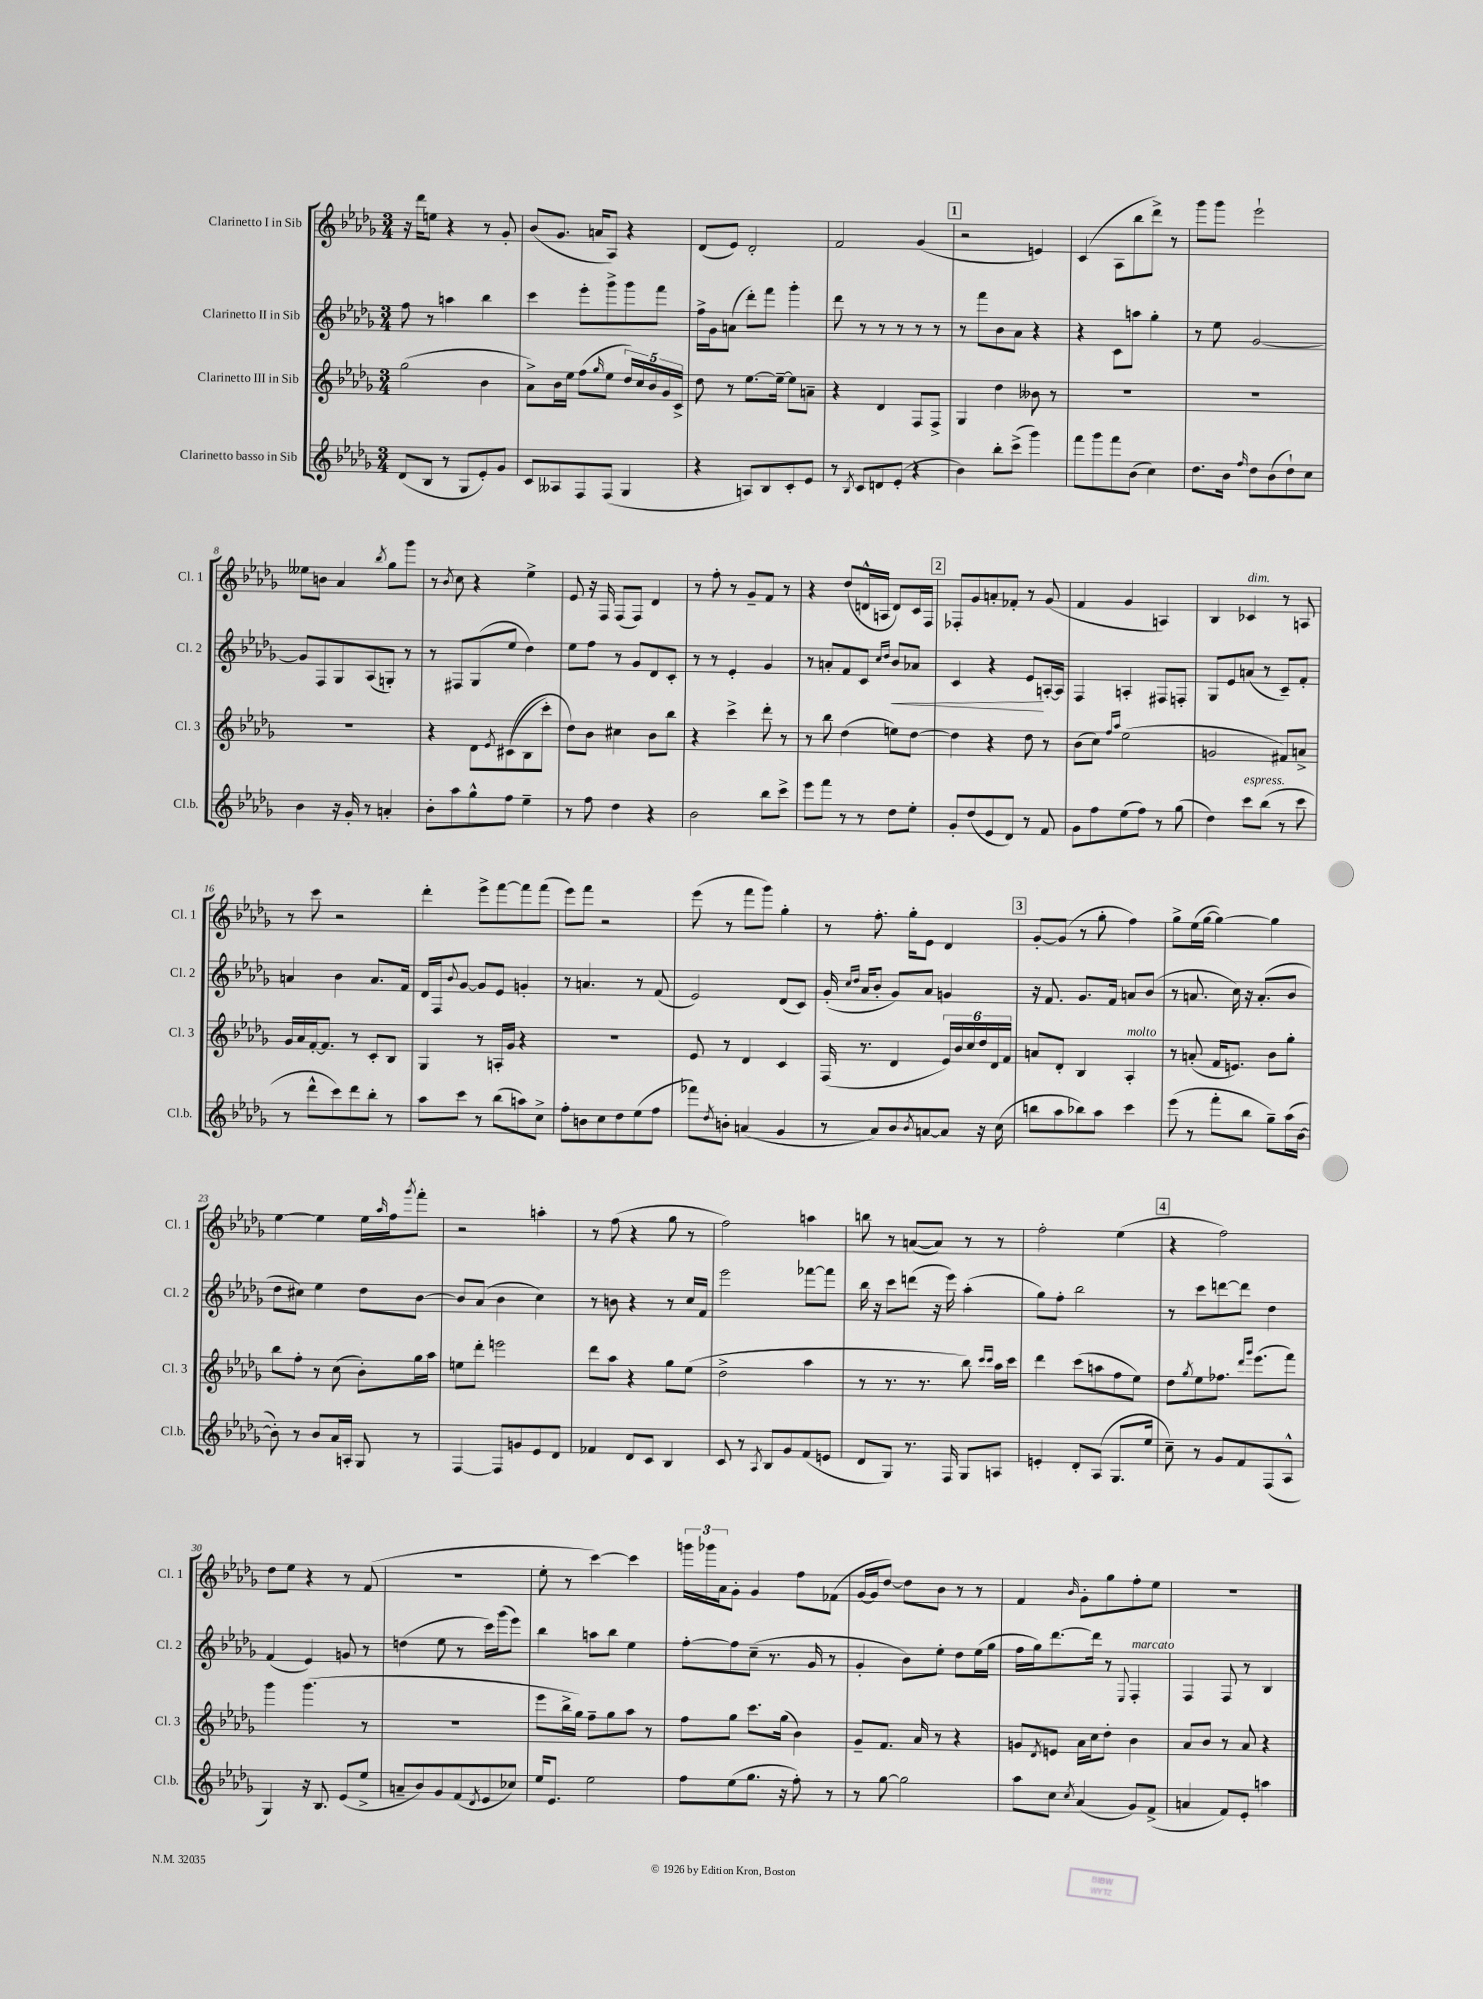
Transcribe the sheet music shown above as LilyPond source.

<<
\new StaffGroup <<
\new Staff = "s0" \with { instrumentName = "Clarinetto I in Sib" shortInstrumentName = "Cl. 1" } {
    \clef treble \key des \major \numericTimeSignature \time 3/4
    r16 des'''16 e''8 r4 r8 ges'8-. |
    bes'8( ges'8. a'16 aes8) r4 |
    des'8( ees'8) des'2-. |
    f'2 ges'4( |
    \mark \markup { \box "1" } r2 e'4) |
    c'4( aes8 bes''8 des'''8->) r8 |
    ges'''8 ges'''8 ees'''2-! |
    eeses''8 b'8 aes'4 \acciaccatura { bes''8 } ges''8 ges'''8 |
    r8 \acciaccatura { bes'8 } c''8 r4 ees''4-> |
    ees'8 r16 f16 f8( f8) des'4 |
    r8 f''8-. r8 ges'8-- f'8 r8 |
    r4 des''8( d'16-^ a16 d'8) c'16 f16 |
    \mark \markup { \box "2" } fes8-. ges'8 a'8-. fes'8-. r8 ges'8( |
    f'4 ges'4 a4) |
    bes4 ces'4^\markup { \italic "dim." } r8 a8 |
    r8 c'''8 r2 |
    des'''4-. ees'''8-> f'''8~ f'''8 f'''8( |
    ees'''8) f'''8 r2 |
    ees'''8( r8 f'''8 ges'''8) ges''4-. |
    r8 f''8.-. ges''16-. ees'8 des'4 |
    \mark \markup { \box "3" } ges'8~-. ges'8( r8 ges''8-. f''4) |
    ges''8-> ees''16( ges''16~ ges''4~) ges''4 |
    ees''4~ ees''4 ees''16 \grace { aes''16 } f''16 \acciaccatura { ges'''8 } f'''8-. |
    r2 a''4-. |
    r8 f''8( r4 ges''8 r8 |
    f''2) a''4 |
    b''8 r8 a'8~( a'8) r8 r8 |
    f''2-. ees''4( |
    \mark \markup { \box "4" } r4 f''2) |
    des''8 ees''8 r4 r8 f'8( |
    R2. |
    ees''8-. r8 c'''4~) c'''4 |
    \tuplet 3/2 { g'''16 ges'''16 aes'16 } ges'8-. ges'4 f''8 fes'8( |
    ges'16~ ges'16 des''8~) des''8 bes'8 r8 r8 |
    f'4 \grace { bes'16 } ges'8-. ges''8 f''8-. ees''8 |
    R2. \bar "|." |
}
\new Staff = "s1" \with { instrumentName = "Clarinetto II in Sib" shortInstrumentName = "Cl. 2" } {
    \clef treble \key des \major \numericTimeSignature \time 3/4
    f''8 r8 a''4 bes''4 |
    c'''4 ees'''8-. ges'''8-> ges'''8 f'''8 |
    f''16-> ges'16 a'8( des'''8-.) f'''8 ges'''4-. |
    des'''8 r8 r8 r8 r8 r8 |
    \mark \markup { \box "1" } r8 f'''8 bes'8 aes'8 r4 |
    r4 c'8 a''8 ges''4-. |
    r8 ees''8 ges'2~ |
    ges'8 f8 ges8 aes8( g8-.) r8 |
    r8 fis8 ges8( ees''8 des''4) |
    ees''8 f''8 r8 ges'8 des'8 c'8-. |
    r8 r8 ees'4-. ges'4 |
    r8 a'8-. f'8 c'8 \grace { c''16 des''16 } bes'8\< aes'8 |
    \mark \markup { \box "2" } c'4 r4 ees'8\! a16~-. a16 |
    f4 a4-. fis8 f8-. |
    ges8 ees'8 a'8( r8 c'8--) f'8-. |
    a'4 bes'4 a'8. f'16 |
    des'16 f16 \appoggiatura { bes'8 } ges'8~ ges'8 ees'8 g'4-. |
    r8 a'4. r8 f'8( |
    ees'2) des'8( c'8) |
    ges'16-.( \grace { c''16 des''16 } aes'16 bes'8-. ges'8) aes'8 g'4 |
    \mark \markup { \box "3" } r16 f'8. ges'8. f'16 a'8 bes'8( |
    r8 a'8. c''16) r16 a'8.-.( bes'8 |
    des''8 cis''8) ees''4 des''8 bes'8~ |
    bes'8 aes'8( bes'4 c''4) |
    r8 b'8 r4 r8 c''16 f'16 |
    ees'''2 fes'''8~ fes'''8 |
    bes''16 r16 c'''8 d'''8( r16 ees'''16) aes''4-.( |
    ges''8) f''8-. bes''2 |
    \mark \markup { \box "4" } r8 c'''8 d'''8~ d'''8 des''4 |
    f'4( ees'4) g'8 r8 |
    d''4( ees''8 r8 c'''16) ges'''16( ees'''8) |
    bes''4 a''8 bes''8 ees''4 |
    f''8~-. f''8 c''8--( r8. ges'16 r8 |
    ges'4-. bes'8) ees''8-. des''8 ees''16( ges''16 |
    f''16 ges''16) des'''8.~ des'''16 r8 \appoggiatura { ees8 } f4-.^\markup { \italic "marcato" } |
    f4 f8 r8 bes4 \bar "|." |
}
\new Staff = "s2" \with { instrumentName = "Clarinetto III in Sib" shortInstrumentName = "Cl. 3" } {
    \clef treble \key des \major \numericTimeSignature \time 3/4
    ges''2( bes'4 |
    aes'8->) bes'16 ees''16 f''8( \grace { ges''16 } ees''8 \tuplet 5/4 { des''16) c''16 bes'16 ges'16 c'16-> } |
    des''8 r8 ees''8.~ ees''16~-- ees''8 a'8-- |
    r4 des'4 f8 f8-> |
    \mark \markup { \box "1" } ges4 des''4 beses'8 r8 |
    R2. |
    R2. |
    R2. |
    r4 des'8 \acciaccatura { ees'8 } cis'8(\( bes8 c'''8-.) |
    des''8\) bes'8 cis''4 bes'8 bes''8 |
    r4 c'''4-> des'''8-. r8 |
    r8 bes''8 des''4( e''8) des''8~ |
    \mark \markup { \box "2" } des''4 r4 des''8 r8 |
    bes'8( c''8) \grace { f''16 aes''16 } ees''2( |
    g'2 fis'8) a'8-> |
    ges'16 aes'16 f'16~-. f'8. r8 c'8-. bes8 |
    ges4 r8 a16-. ges'16 r4 |
    R2. |
    ees'8 r8 des'4 c'4 |
    f16( r8. des'4 \tuplet 6/4 { ees'16) bes'16 c''16 des''16 des'16 f'16 } |
    \mark \markup { \box "3" } a'8 des'8-. bes4 aes4-.^\markup { \italic "molto" } |
    r8 a'8-.( f'16 e'8.) bes'8 ges''8-. |
    bes''8 f''8-. r8 c''8( bes'8-.) ges''16 aes''16 |
    e''8 des'''8-. e'''2 |
    des'''8 aes''8 r4 ges''8 ees''8( |
    des''2-> aes''4 |
    r8 r8. r8. bes''8) \grace { c'''16 c'''16 } aes''16 c'''16 |
    des'''4 c'''8( a''8 f''8 ees''8) |
    \mark \markup { \box "4" } des''8 \acciaccatura { ges''8 } ees''8 fes''8. \grace { des'''16 ges'''16 } ees'''8.( f'''8) |
    ges'''4 ges'''4.( r8 |
    R2. |
    ees'''8 bes''16-> ges''16) f''8-- ges''8 aes''8 r8 |
    f''8 ges''8 c'''8. ges''16( bes'4) |
    ges'8-- f'8. aes'16 r8 r4 |
    g'8 \acciaccatura { des'8 } e'8 aes'16 c''16 des''8-. bes'4 |
    aes'8 bes'8 r8 aes'8 r4 \bar "|." |
}
\new Staff = "s3" \with { instrumentName = "Clarinetto basso in Sib" shortInstrumentName = "Cl.b." } {
    \clef treble \key des \major \numericTimeSignature \time 3/4
    des'8( bes8 r8 ges8 ees'8-.) ges'8 |
    c'8 aeses8 f8 f8( ges4 |
    r4 a8) bes8 c'8-. ees'8 |
    r8 \acciaccatura { bes8 } c'8 d'8 ees'8-.( r4 |
    \mark \markup { \box "1" } bes'4) bes''8-. c'''8->( ges'''4) |
    f'''8 ges'''8 f'''8 bes'8( c''4) |
    des''8. bes'16 \grace { f''16 } des''8 bes'8( des''8-!) c''8 |
    bes'4 r16 ges'16-. r8 a'4-. |
    bes'8-. aes''8 ges''8-^ f''8 ees''4-- |
    r8 f''8 des''4 r4 |
    bes'2 bes''8 c'''8-> |
    ees'''8 f'''8 r8 r8 des''8 ees''8-. |
    \mark \markup { \box "2" } ges'8-. des''8( ees'8 des'8) r8 f'8 |
    ges'8 f''8 ees''8( f''8) r8 ges''8( |
    des''4) c'''8^\markup { \italic "espress." } bes''8( r8 c'''8 |
    r8 des'''8-^ c'''8) des'''8 bes''8-. r8 |
    aes''8 c'''8 r8 bes''8( a''8) c''8-> |
    f''8-. b'8 c''8 des''8 ees''8( f''8 |
    fes'''8) \acciaccatura { des''8 } b'8-. a'4( ges'4 |
    r8 aes'8) bes'8 \acciaccatura { bes'8 } a'8~ a'8 r16 c''16( |
    \mark \markup { \box "3" } b''8 aes''8 bes''8) aes''8 c'''4 |
    ees'''8( r8 f'''8-. bes''8 ges''8--) aes''16( bes'16~ |
    bes'8-.) r8 bes'8 aes'16 a16-. ges8 r8 |
    f4~ f8 g'8 ees'8 des'8 |
    fes'4 des'8 c'8 bes4 |
    c'8 r8 \acciaccatura { aes8 } bes8 ges'8 f'8( e'8 |
    des'8 ges8) r8. f16 ges8 a8 |
    e'4-. des'8-. aes8( ges8. ees''16 |
    \mark \markup { \box "4" } c''8--) r8 ges'8 f'8 f8( aes8-^ |
    ges4) r16 bes8. ees'8( ees''8-> |
    a'8-- bes'8) ges'8 f'8( \acciaccatura { des'8 } ees'8 ces''8) |
    ees''16 ees'8. ees''2 |
    f''8 ees''8( ges''8. r16 f''8-.) r8 |
    r8 ges''8~ ges''2 |
    aes''8 c''8 \acciaccatura { c''8 } aes'4( ges'8) f'8->( |
    a'4 f'8) ees'8-. a''4 \bar "|." |
}
>>
>>
